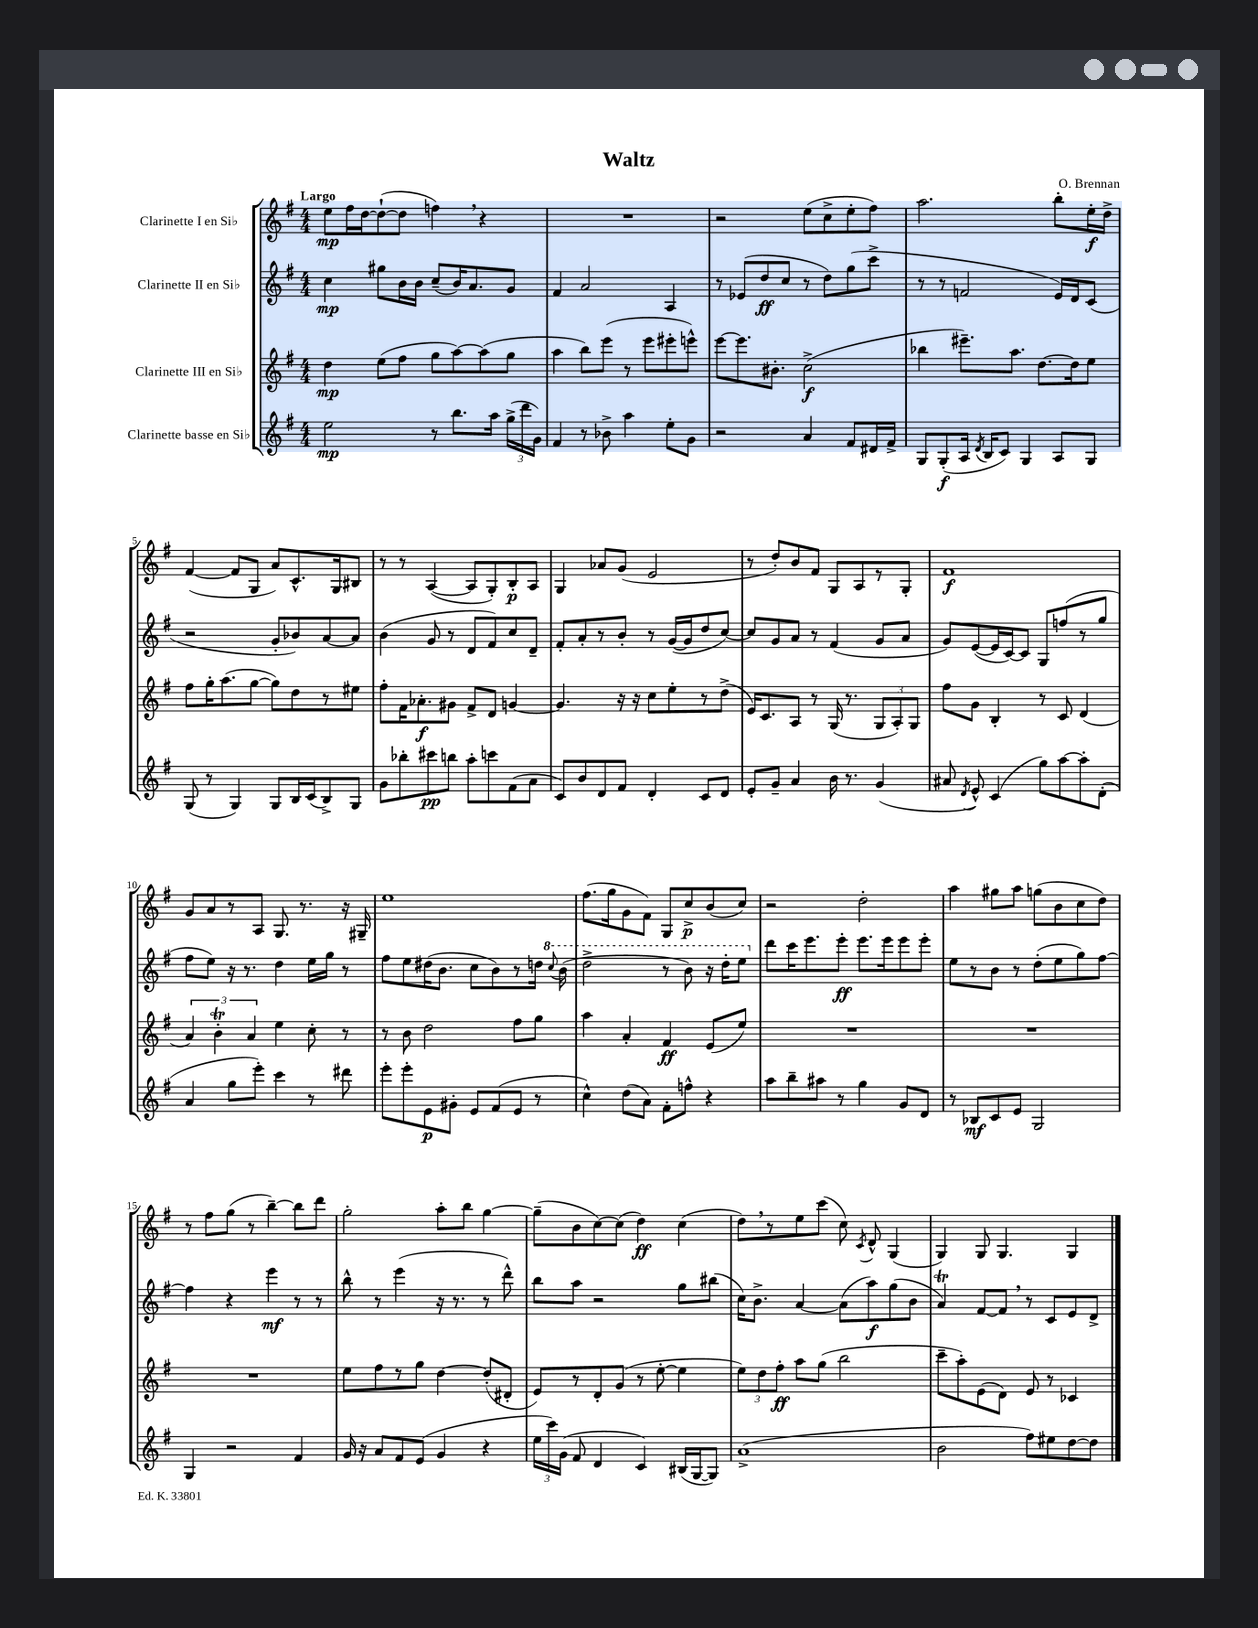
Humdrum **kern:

**kern	**kern	**kern	**kern
*staff4	*staff3	*staff2	*staff1
*clefG2	*clefG2	*clefG2	*clefG2
*k[f#]	*k[f#]	*k[f#]	*k[f#]
*M4/4	*M4/4	*M4/4	*M4/4
2ee	4dd	4cc	8ee
.	.	.	16ff#
.	.	.	[16dd
.	(8ee	8gg#	(8dd`_
.	8ff#	16b	8dd]
.	.	16b	.
8r	8gg	(8cc~	4ff)
8.bb	[8aa)	16b)	.
.	.	8.a	.
.	(8aa]	.	4r
16aa	.	.	.
(24gg^	8gg	8g	.
24ddd	.	.	.
24g)	.	.	.
=	=	=	=
4f#	4aa	4f#	1r
8r	8bb)	2a	.
8b-^	(8eee	.	.
4aa	8r	.	.
.	8eee	.	.
8ee'	8eee#'	4A	.
8g	8eee^^)	.	.
=	=	=	=
2r	[8eee	8r	2r
.	8.eee]	(8e-	.
.	.	8dd	.
.	8.b#'	.	.
.	.	8cc	.
4a	(2cc^	8r	(8ee
.	.	8dd)	8cc^
8f#	.	(8gg	8ee'
16d#	.	8ccc^	8ff#)
16f#^	.	.	.
=	=	=	=
8G	4bb-	8r	2.aa
(8G'	.	8r	.
16A	8.eee#~)	2f	.
8qd	.	.	.
16B	.	.	.
8c)	.	.	.
.	8.aa	.	.
4G	.	.	.
.	[8.dd	.	.
8A	.	16e)	8bb'
.	16dd]	16d	.
8G	8ee	(8c	16ee'
.	.	.	16dd^
=	=	=	=
(8G	8ff#	2r	([4f#
8r	16gg'	.	.
.	(8.aa	.	.
4G)	.	.	8f#]
.	[8gg	.	8G
8G	8gg])	8g'	8a)
16B	8dd	8b-)	8.c^^
(16c	.	.	.
8B^)	8r	[8a	.
.	.	.	16G
8G	8ee#	8a]	8B#
=	=	=	=
8g	8ff#'	(4b	8r
8bb-'	16f#	.	8r
.	8.a-'	.	.
8ccc#	.	8g	([4A
8bb	8g#	8r	.
8aa'	8f#^	8d	8A]
8ccc	8d	8f#)	8G')
(8f#	[4g	8cc	8B'
8a	.	8d~	8A
=	=	=	=
8c)	4.g]	8f#'	4G
8b	.	8a'	.
8d	.	8r	8a-
8f#	16r	8b'	(8g
.	16r	.	.
4d'	8cc	8r	2e
.	8ee'	([16g	.
.	.	16g]	.
8c	8r	8dd	.
8d	(8dd^	[8cc)	.
=	=	=	=
8e'	16e)	8cc]	8r
.	8.c	.	.
8g~	.	8g	8dd')
4a	8A	8a	8b
.	8r	8r	8f#
16b	(16G	(4f#	8G
8.r	8.r	.	.
.	.	.	8A
(4g	12G	8g	8r
.	12A')	.	.
.	.	8a	8G'
.	12G	.	.
=	=	=	=
8a#	8ff#	8g)	1f#
8qd	.	.	.
8e^^)	8g	([8e	.
(4c	4B'	16e]	.
.	.	[16c)	.
.	.	8c]	.
8gg)	8r	8G	.
[8aa	8c	(8ff	.
8aa']	(4d	8r	.
(8d'	.	8gg	.
=	=	=	=
4a	6a)	8ff#	8g
.	.	8ee)	8a
.	6b'	.	.
8gg	.	16r	8r
.	.	8.r	.
.	6a	.	.
8eee')	.	.	8A
4ccc	4ee	4dd	8.G
.	.	.	8.r
8r	8cc'	16ee	.
.	.	16gg	.
8ddd#	8r	8r	16r
.	.	.	16G#~
=	=	=	=
8eee'	8r	8ff#	1ee
8eee'	8b	8ee	.
8e	2dd	(16dd#	.
.	.	8.b	.
8g#'	.	.	.
8e	.	8cc	.
(8f#	.	8b)	.
8e	8ff#	8r	.
8r	8gg	16dd	.
.	.	8qqccc	.
.	.	(16bb	.
=	=	=	=
4cc^^)	4aa	2ddd^	(8.ff#
.	.	.	16gg
(8dd	4a'	.	8g
8a)	.	.	8f#)
8f#'	4f#	8r	8G
8ff^^	.	8bb)	8cc^
4r	(8e	16r	(8b
.	.	16ddd'	.
.	8ee)	8eee	8cc)
=	=	=	=
8aa	1r	8ddd	2r
8bb~	.	16ccc	.
.	.	8.eee	.
8aa#	.	.	.
8r	.	8eee'	.
4gg	.	8.eee	2dd'
.	.	16eee	.
8g	.	8eee	.
8d	.	8eee'	.
=	=	=	=
8r	1r	8ee	4aa
8B-	.	8r	.
8c	.	8b	8gg#
8e	.	8r	8aa
2G	.	(8dd'	(8gg
.	.	8ee	8b
.	.	8gg)	8cc
.	.	[8ff#	8dd)
=	=	=	=
4G	1r	4ff#]	8r
.	.	.	8ff#
2r	.	4r	(8gg
.	.	.	8r
.	.	4eee	[4bb~)
4f#	.	8r	8bb]
.	.	8r	8ddd
=	=	=	=
16g	8ee	8bb^^	2gg'
16r	.	.	.
8a	8ff#	8r	.
8f#	8r	(4eee	.
(8e	8gg	.	.
4g	[4dd	16r	8aa'
.	.	8.r	.
.	.	.	8bb
4r	(8dd']	8r	[4gg
.	8d#'	8ddd^^)	.
=	=	=	=
24ee	8e)	8bb	(8gg~]
24ccc)	.	.	.
(24g	.	.	.
8f#	8r	8aa	8b
4d	8d'	2r	[8cc)
.	(8g	.	(8cc]
4c)	8r	.	4dd)
.	[8ee'	.	.
(16B#	4ee]	8gg	(4cc
[16G	.	.	.
8G])	.	(8bb#	.
=	=	=	=
(1a^	12ee)	16cc)	8dd)
.	.	8.b^	.
.	12dd	.	.
.	.	.	8r
.	12ff#'	.	.
.	8aa	[4a	8ee
.	(8gg	.	(8ccc
.	2bb	(8a]	8cc)
.	.	.	8qc
.	.	8aa)	8d^^
.	.	(8gg	(4G
.	.	8b	.
=	=	=	=
2b	8ccc~	4a)	4G)
.	8aa')	.	.
.	(8e	[8f#	8G
.	8d)	8f#]	4.G
8ff#)	8e	8r	.
8ee#	8r	8c	.
[8dd	4c-	8e	4G
8dd]	.	8d^	.
==	==	==	==
*-	*-	*-	*-
